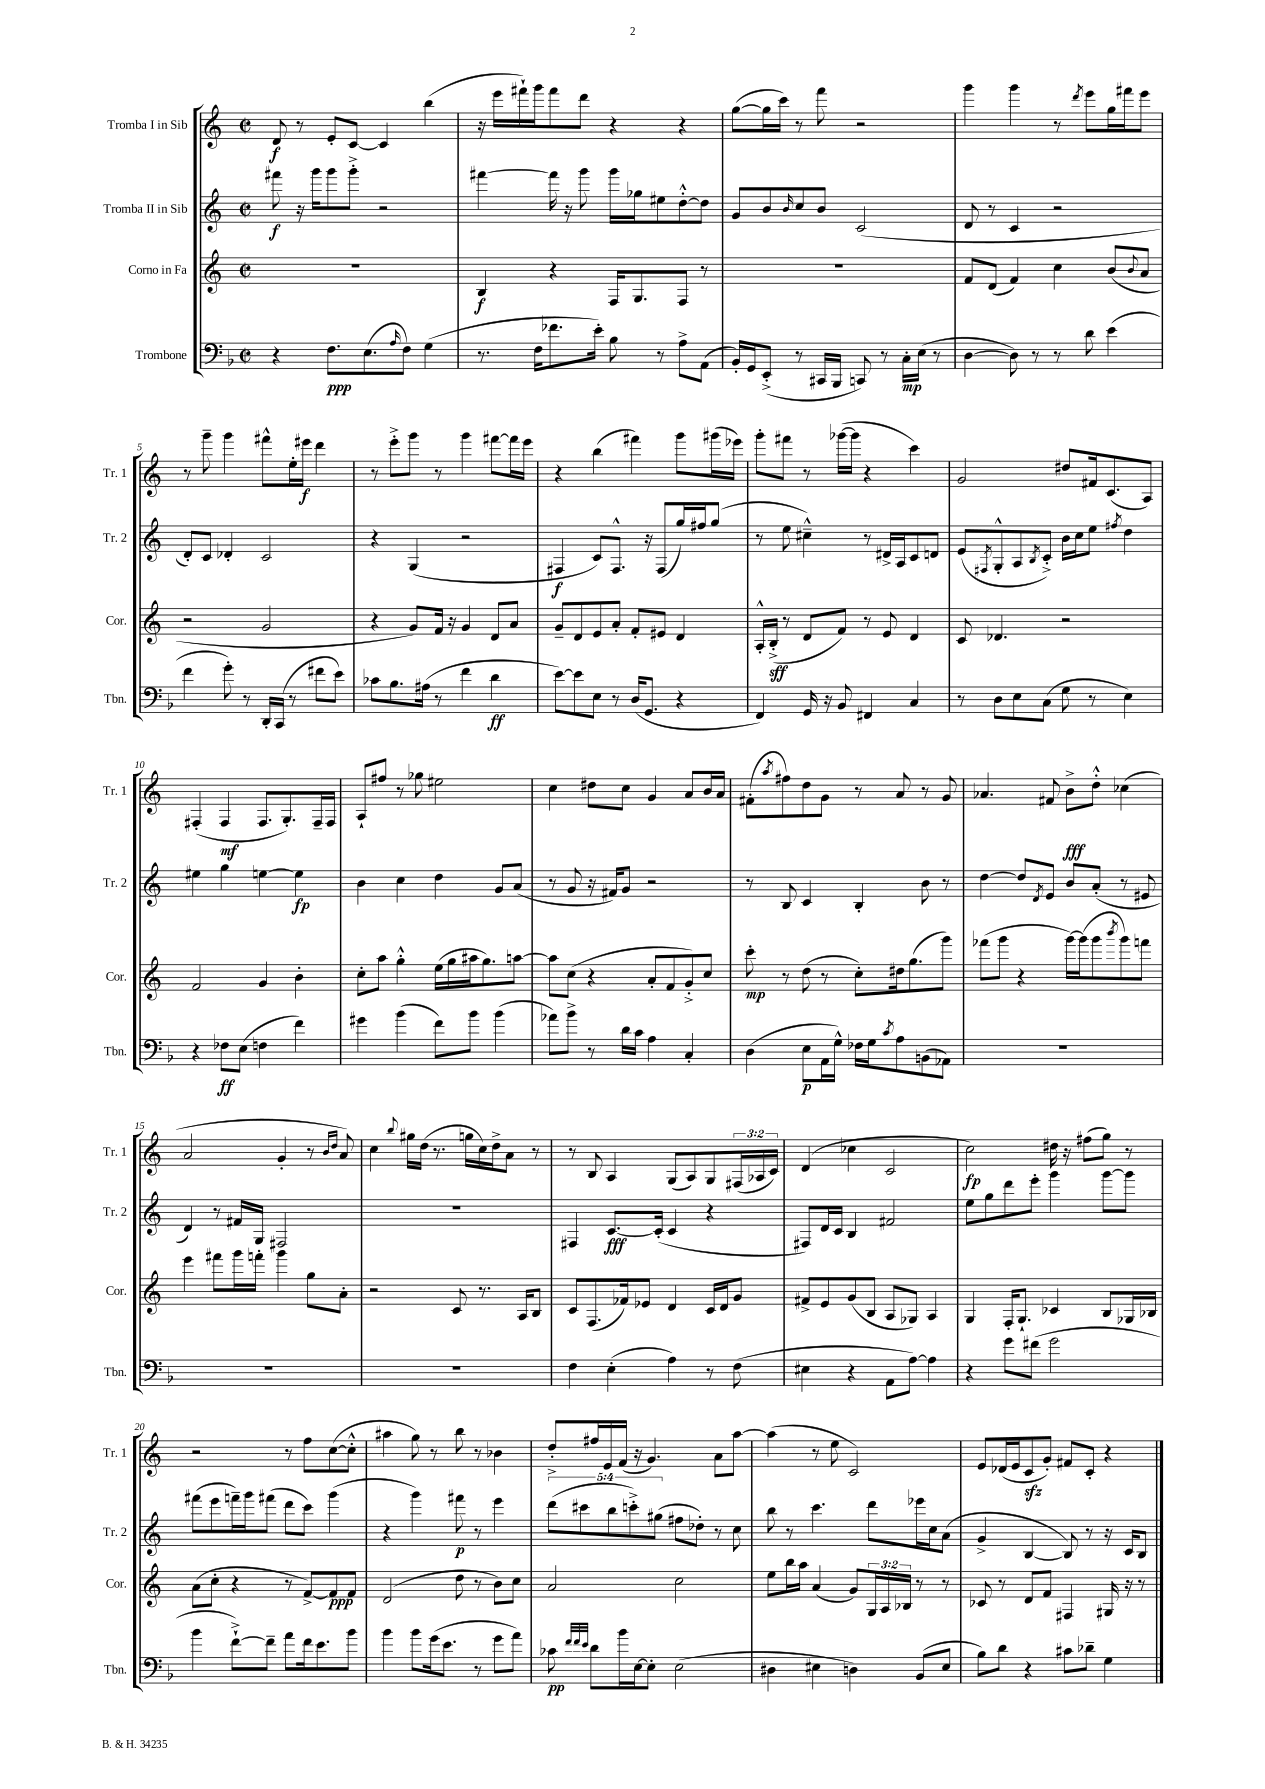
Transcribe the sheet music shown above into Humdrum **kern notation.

**kern	**kern	**kern	**kern
*staff4	*staff3	*staff2	*staff1
*clefF4	*clefG2	*clefG2	*clefG2
*k[b-]	*k[]	*k[]	*k[]
*M2/2	*M2/2	*M2/2	*M2/2
*met(c|)	*met(c|)	*met(c|)	*met(c|)
4r	1r	8fff#	8d
.	.	16r	8r
.	.	16ggg	.
8.F	.	8ggg	8e'
.	.	8ggg'^	[8c
(8.E	.	.	.
.	.	2r	4c]
16qqA	.	.	.
8F)	.	.	.
(4G	.	.	(4bb
=	=	=	=
8.r	4B	[4fff#	16r
.	.	.	16eee
.	.	.	16fff#`)
16F	.	.	16ggg
8.f-	4r	16fff#]	8fff#
.	.	16r	.
.	.	8ggg	8ddd
16e')	.	.	.
8B-	16F	16ggg	4r
.	8.G	16gg-	.
8r	.	8ee#	.
8A^	8F	[8dd'^^	4r
(8AA	8r	8dd]	.
=	=	=	=
16BB-')	1r	8g	([8gg
16GG	.	.	.
(8EE'^	.	8b	16gg]
.	.	.	16ccc)
.	.	16qqb	.
8r	.	8cc	8r
16CC#	.	8b	8fff
16BBB-	.	.	.
8CC)	.	(2c	2r
8r	.	.	.
16C'	.	.	.
(16E	.	.	.
8r	.	.	.
=	=	=	=
[4D	8f	8d	4ggg
.	(8d	8r	.
8D])	4f)	4c	4ggg
8r	.	.	.
8r	4cc	2r	8r
.	.	.	8qddd
8d	.	.	8eee
(4e	(8b	.	16gg
.	.	.	16fff#
.	8qqb	.	.
.	8a	.	8eee
=	=	=	=
4f	2r	8d')	8r
.	.	8c	8ggg~
8g')	.	4d-'	4ggg
8r	.	.	.
16DD'	2g	2c	8fff#^^
(16CC	.	.	.
8r	.	.	16ee'
.	.	.	16eee#
8f#	.	.	4ddd
8e)	.	.	.
=	=	=	=
8c-	4r	4r	8r
8.B-	.	.	8eee'^
.	8g)	(4G	8ggg
(16A#	.	.	.
8r	16f	.	8r
.	16r	.	.
4f	4g	2r	4ggg
4d	8d	.	[8fff#
.	8a	.	16fff#]
.	.	.	16eee
=	=	=	=
[8e)	8g~	4F#	4r
8e]	8d	.	.
8E	8e	8c)	(4bb
8r	8a'	8.F#^^	.
(16D	8f'	.	4fff#)
8.GG	.	16r	.
.	8e#	(8F#	.
4r	4d	16gg)	8ggg
.	.	16ff#	.
.	.	(8gg	(16ggg#
.	.	.	16eee-)
=	=	=	=
4FF)	16A'^^	8r	8ggg'
.	(16B'^	.	.
.	8r	8ee	8fff#
16GG	8d	4cc#~^^)	8r
16r	.	.	.
8BB-	8f)	.	([16ggg-
.	.	.	16ggg-]
4FF#	8r	8r	4r
.	8e	16d#^	.
.	.	16A	.
4C	4d	8c	4ccc)
.	.	8d	.
=	=	=	=
8r	8c	(8e	2g
.	.	8qF#	.
8D	4.d-	8G'^^	.
8E	.	8A	.
.	.	8qB	.
(8C	.	8c'^)	.
8G	2r	16b	8dd#
.	.	16cc	.
8r	.	8ee	16f#
.	.	.	(8.c
.	.	8qff#	.
4E)	.	4dd	.
.	.	.	8A)
=	=	=	=
4r	2f	4ee#	(4F#'
8F-	.	4gg	4F#
(8E	.	.	.
4F	4g	[4ee	8.F#
.	.	.	8.G')
4f)	4b'	4ee]	.
.	.	.	16F#~
.	.	.	16F#
=	=	=	=
4g#	8cc'	4b	8A`
.	8aa	.	8ff#
(4b-	4gg'^^	4cc	8r
.	.	.	8gg-
8f)	(16ee	4dd	2ee#
.	16gg	.	.
8b-	16aa#	.	.
.	8.gg)	.	.
(4b-	.	8g	.
.	[8aa	(8a	.
=	=	=	=
8a-)	8aa]	8r	4cc
8b-^	(8cc	8g	.
8r	4r	16r	8dd#
.	.	16f#)	.
16d	.	8g	8cc
16c	.	.	.
4A	8a'	2r	4g
.	8f	.	.
4C'	8g'^)	.	8a
.	8cc	.	16b
.	.	.	16a
=	=	=	=
(4D	8ccc'	8r	(8f#'
.	.	.	8qaa
.	8r	8B	8ff#)
8E	(8dd	4c	8dd
16AA	8r	.	8g
16G^^)	.	.	.
16F-	8cc')	4B'	8r
16G	.	.	.
8qc	.	.	.
8A	16dd#	.	8a
.	(8.gg	.	.
(8BB	.	8b	8r
8AA-)	8ggg)	8r	8g
=	=	=	=
1r	(8fff-	[4dd	4.a-
.	8ggg	.	.
.	4r	8dd]	.
.	.	8qd	.
.	.	8e	8f#
.	[16ggg)	8b	8b^
.	(16ggg]	.	.
.	8ggg	(8a'	8dd'^^
.	8qbbb	.	.
.	8ggg)	8r	(4cc-
.	8fff	8e#	.
=	=	=	=
1r	4eee	4d)	2a
.	8fff#	8r	.
.	16ggg	16f#	.
.	16fff'	16G	.
.	4ggg	2F#	4g'
.	8gg	.	8r
.	.	.	16qqb
.	.	.	16qqdd
.	8a'	.	8a)
=	=	=	=
1r	2r	1r	4cc
.	.	.	8qqbb
.	.	.	16gg#
.	.	.	(16dd
.	.	.	8.r
.	8c	.	.
.	.	.	16gg
.	8.r	.	16cc)
.	.	.	16dd^
.	.	.	8a
.	16A	.	.
.	8B	.	8r
=	=	=	=
4F	8c	4F#	8r
.	(8.F	.	8B
(4E'	.	[8.c	4A
.	16f-)	.	.
.	8e-	.	.
.	.	(16c']	.
4A)	4d	4c	(8G
.	.	.	8A)
8r	16c	4r	8G
.	16d	.	.
(8F	8g	.	(24F#
.	.	.	24A-
.	.	.	24c)
=	=	=	=
4E#	8f#^	8F#)	(4d
.	8e	16d	.
.	.	16c	.
4r	(8g	4B	4cc-
.	8B	.	.
8AA	8A	2f#	2c
[8A)	8G-)	.	.
4A]	4A	.	.
=	=	=	=
4r	4G	8ee	2cc)
.	.	8gg	.
8g	16F'	8ddd	.
.	8.G`	.	.
(8f#	.	8eee'	.
2g	4c-	4ggg	16dd#
.	.	.	16r
.	.	.	(8ff#
.	8B	[8ggg	8gg)
.	16G-	8ggg]	8r
.	16B-	.	.
=	=	=	=
4b-	(8a	(8fff#	2r
.	8cc'	8eee	.
[8f`^)	4r	16fff~)	.
.	.	16ggg	.
8f~]	.	(8fff#	.
8a	8r	8ddd	8r
16f	[8f^)	8ccc)	8ff
8.e	.	.	.
.	8f]	(4ggg	([8cc
8b-	8f	.	8cc'^^]
=	=	=	=
4b-	(2d	4r	4aa#
8b-	.	4ggg)	8gg)
(16g	.	.	8r
8.e	.	.	.
.	8dd	8fff#	8bb
8r	8r	8r	8r
8g	8b)	4eee	4b-
8a)	8cc	.	.
=	=	=	=
8c-	2a	(10ddd	8dd'^
.	.	10ccc#	.
32qqf	.	.	.
32qqf	.	.	.
32qqe	.	.	.
8d	.	.	16ff#
.	.	.	16e
.	.	10bb	.
16b-	.	.	(16f
.	.	10ccc'^)	.
[16E	.	.	16r
8E']	.	.	4.g)
.	.	(10gg#	.
(2E	2cc	8ff#	.
.	.	8dd-')	.
.	.	8r	8a
.	.	8cc	[8aa
=	=	=	=
4D#	8ee	8bb	(4aa]
.	16bb	8r	.
.	16aa	.	.
4E#	(4a	4.ccc	8r
.	.	.	8ee
4D)	8g)	.	2c)
.	24G	8ddd	.
.	24A	.	.
.	24B-	.	.
(8BB-	8r	16eee-	.
.	.	16cc	.
8E#	8r	(8a	.
=	=	=	=
8B-)	8c-	4g^	8e
8d	8r	.	(16d-
.	.	.	16e
4r	8d	[4B	8c
.	8f	.	8g')
8c#	4F#	8B])	8f#
8d-~	.	8r	8c'
4G	16G#	16r	4r
.	16r	16c	.
.	8r	8B	.
==	==	==	==
*-	*-	*-	*-
